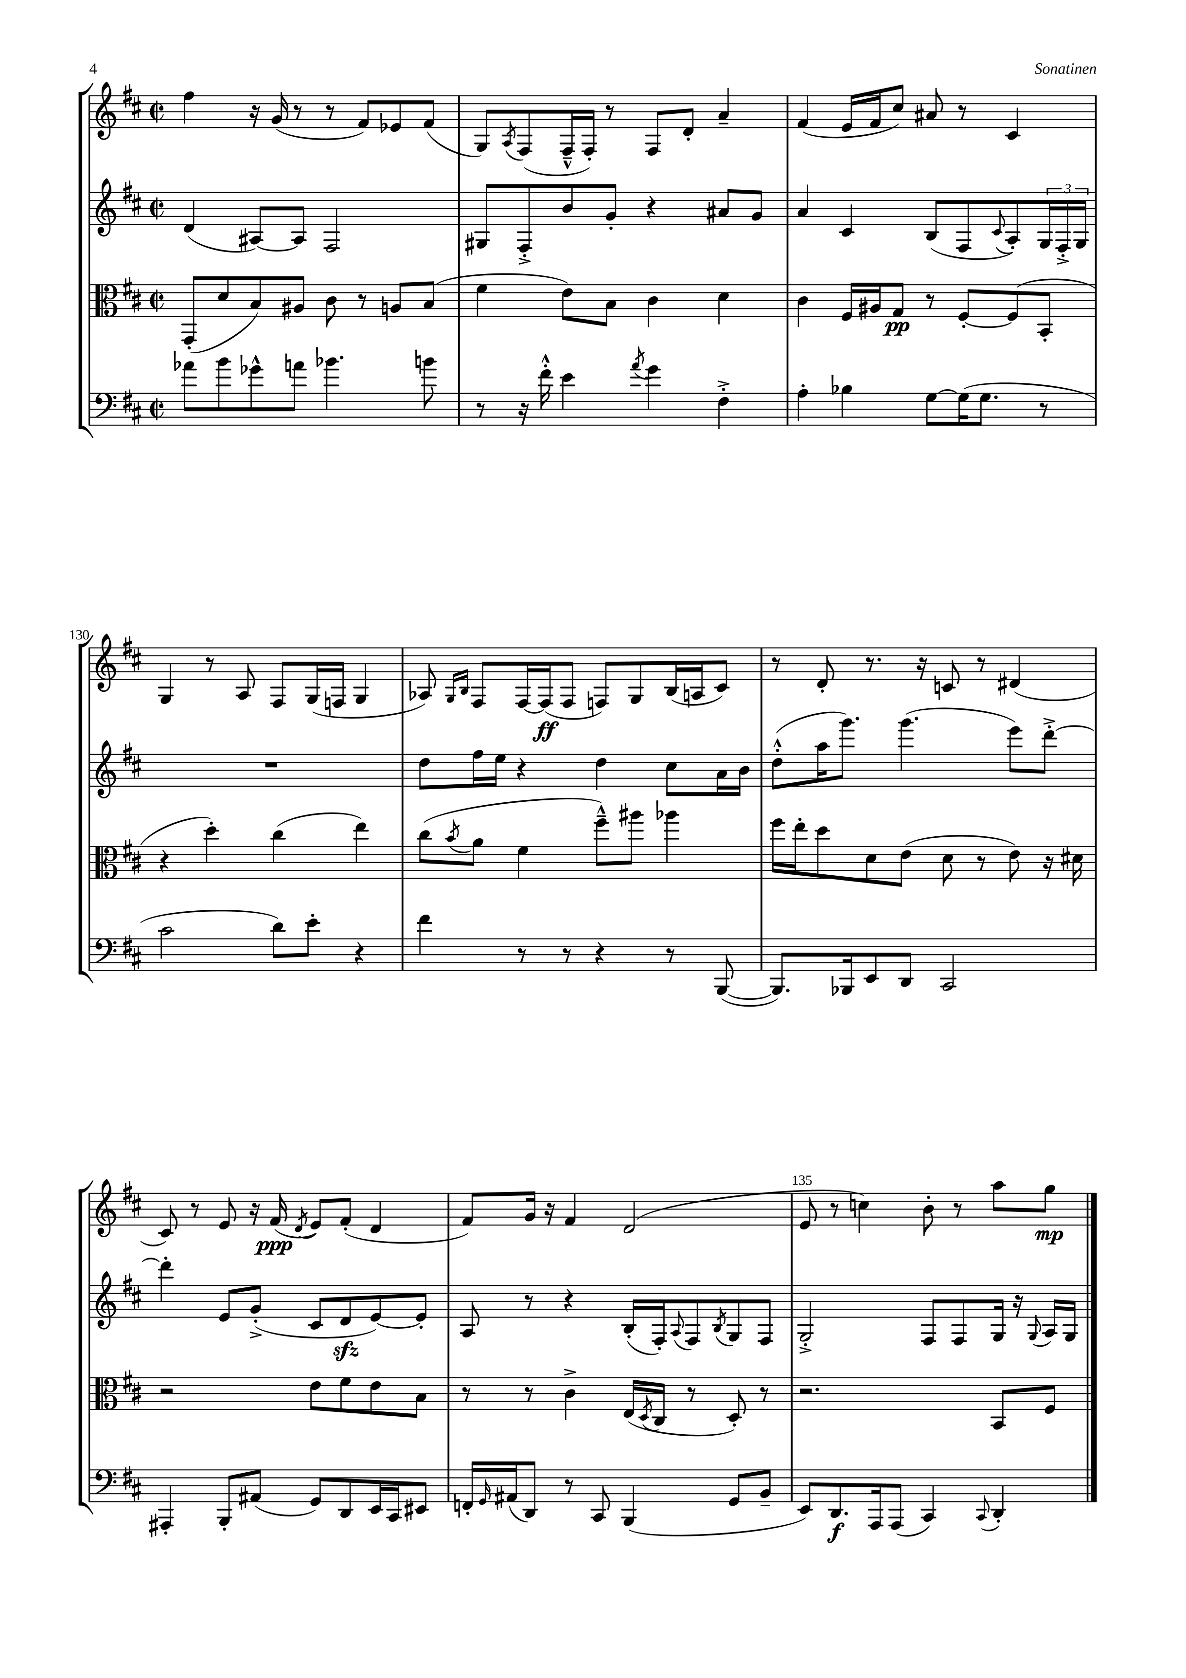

**kern	**kern	**kern	**kern
*staff4	*staff3	*staff2	*staff1
*clefF4	*clefC3	*clefG2	*clefG2
*k[f#c#]	*k[f#c#]	*k[f#c#]	*k[f#c#]
*M2/2	*M2/2	*M2/2	*M2/2
*met(c|)	*met(c|)	*met(c|)	*met(c|)
8a-	(8GG'	(4d	4ff#
8b	8d	.	.
8g-^^	8B)	[8A#)	16r
.	.	.	(16g
8a	8A#	8A#]	8r
4.b-	8c#	2F#	8r
.	8r	.	8f#)
.	8A	.	8e-
8b	(8B	.	(8f#
=	=	=	=
8r	4f#	8G#	8G)
.	.	.	8qA
16r	.	8F#'^	(8F#
16f#'^^	.	.	.
4e	8e)	8b	16F#~^^
.	.	.	16F#')
.	8B	8g'	8r
8qa	.	.	.
4g	4c#	4r	8F#
.	.	.	8d'
4F#'^	4d	8a#	4a~
.	.	8g	.
=	=	=	=
4A'	4c#	4a	(4f#
4B-	16F#	4c#	16e
.	16A#	.	16f#
.	8G	.	8cc#)
[8G	8r	(8B	8a#
(16G]	[8F#'	8F#	8r
8.G	.	.	.
.	.	8qqc#	.
.	(8F#]	8A')	4c#
8r	8BB'	24G	.
.	.	24F#'^	.
.	.	24G	.
=	=	=	=
2c#	4r	1r	4G
.	4dd')	.	8r
.	.	.	8A
8d)	(4cc#	.	8F#
8e'	.	.	(16G
.	.	.	16F
4r	4ee)	.	4G
=	=	=	=
4f#	(8cc#	8dd	8A-)
.	.	.	16qqG
.	8qb	.	16qqB
.	8a	16ff#	8F#
.	.	16ee	.
8r	4f#	4r	[16F#
.	.	.	(16F#]
8r	.	.	8F#
4r	8ff#~^^)	4dd	8F)
.	8aa#	.	8G
8r	4aa-	8cc#	(16B
.	.	.	16A
([8BBB	.	16a	8c#)
.	.	16b	.
=	=	=	=
8.BBB])	16ff#	(8dd'^^	8r
.	16ee'	.	.
.	8dd	16aa	8d'
16BBB-	.	8.ggg)	.
8EE	8d	.	8.r
8DD	(8e	(4.ggg	.
.	.	.	16r
2CC#	8d	.	8c
.	8r	.	8r
.	8e)	8eee)	(4d#
.	16r	[8ddd'^	.
.	16d#	.	.
=	=	=	=
4AAA#'	2r	4ddd']	8c#)
.	.	.	8r
8BBB'	.	8e	8e
(8AA#	.	(8g'^	16r
.	.	.	(16f#
.	.	.	8qd
8GG)	8e	8c#	8e)
8DD	8f#	8d	(8f#'
16EE	8e	[8e)	4d
16CC#	.	.	.
8EE#	8B	8e']	.
=	=	=	=
16FF'	8r	8A	8f#)
16qqGG	.	.	.
(16AA#	.	.	.
8DD)	8r	8r	16g
.	.	.	16r
8r	4c#^	4r	4f#
8CC#	.	.	.
(4BBB	(16E	(16B'	(2d
.	8qD	.	.
.	16C#	16F#')	.
.	.	8qqA	.
.	8r	8F#	.
.	.	8qB	.
8GG	8D')	8G	.
8BB~	8r	8F#	.
=	=	=	=
8EE)	2.r	2G'^	8e
8.DD	.	.	8r
.	.	.	4cc)
16AAA	.	.	.
(8AAA	.	.	.
4CC#)	.	8F#	8b'
.	.	8F#	8r
8qqCC#	.	.	.
4DD'	8BB	16G	8aa
.	.	16r	.
.	.	8qqG	.
.	8F#	16A	8gg
.	.	16G	.
==	==	==	==
*-	*-	*-	*-
